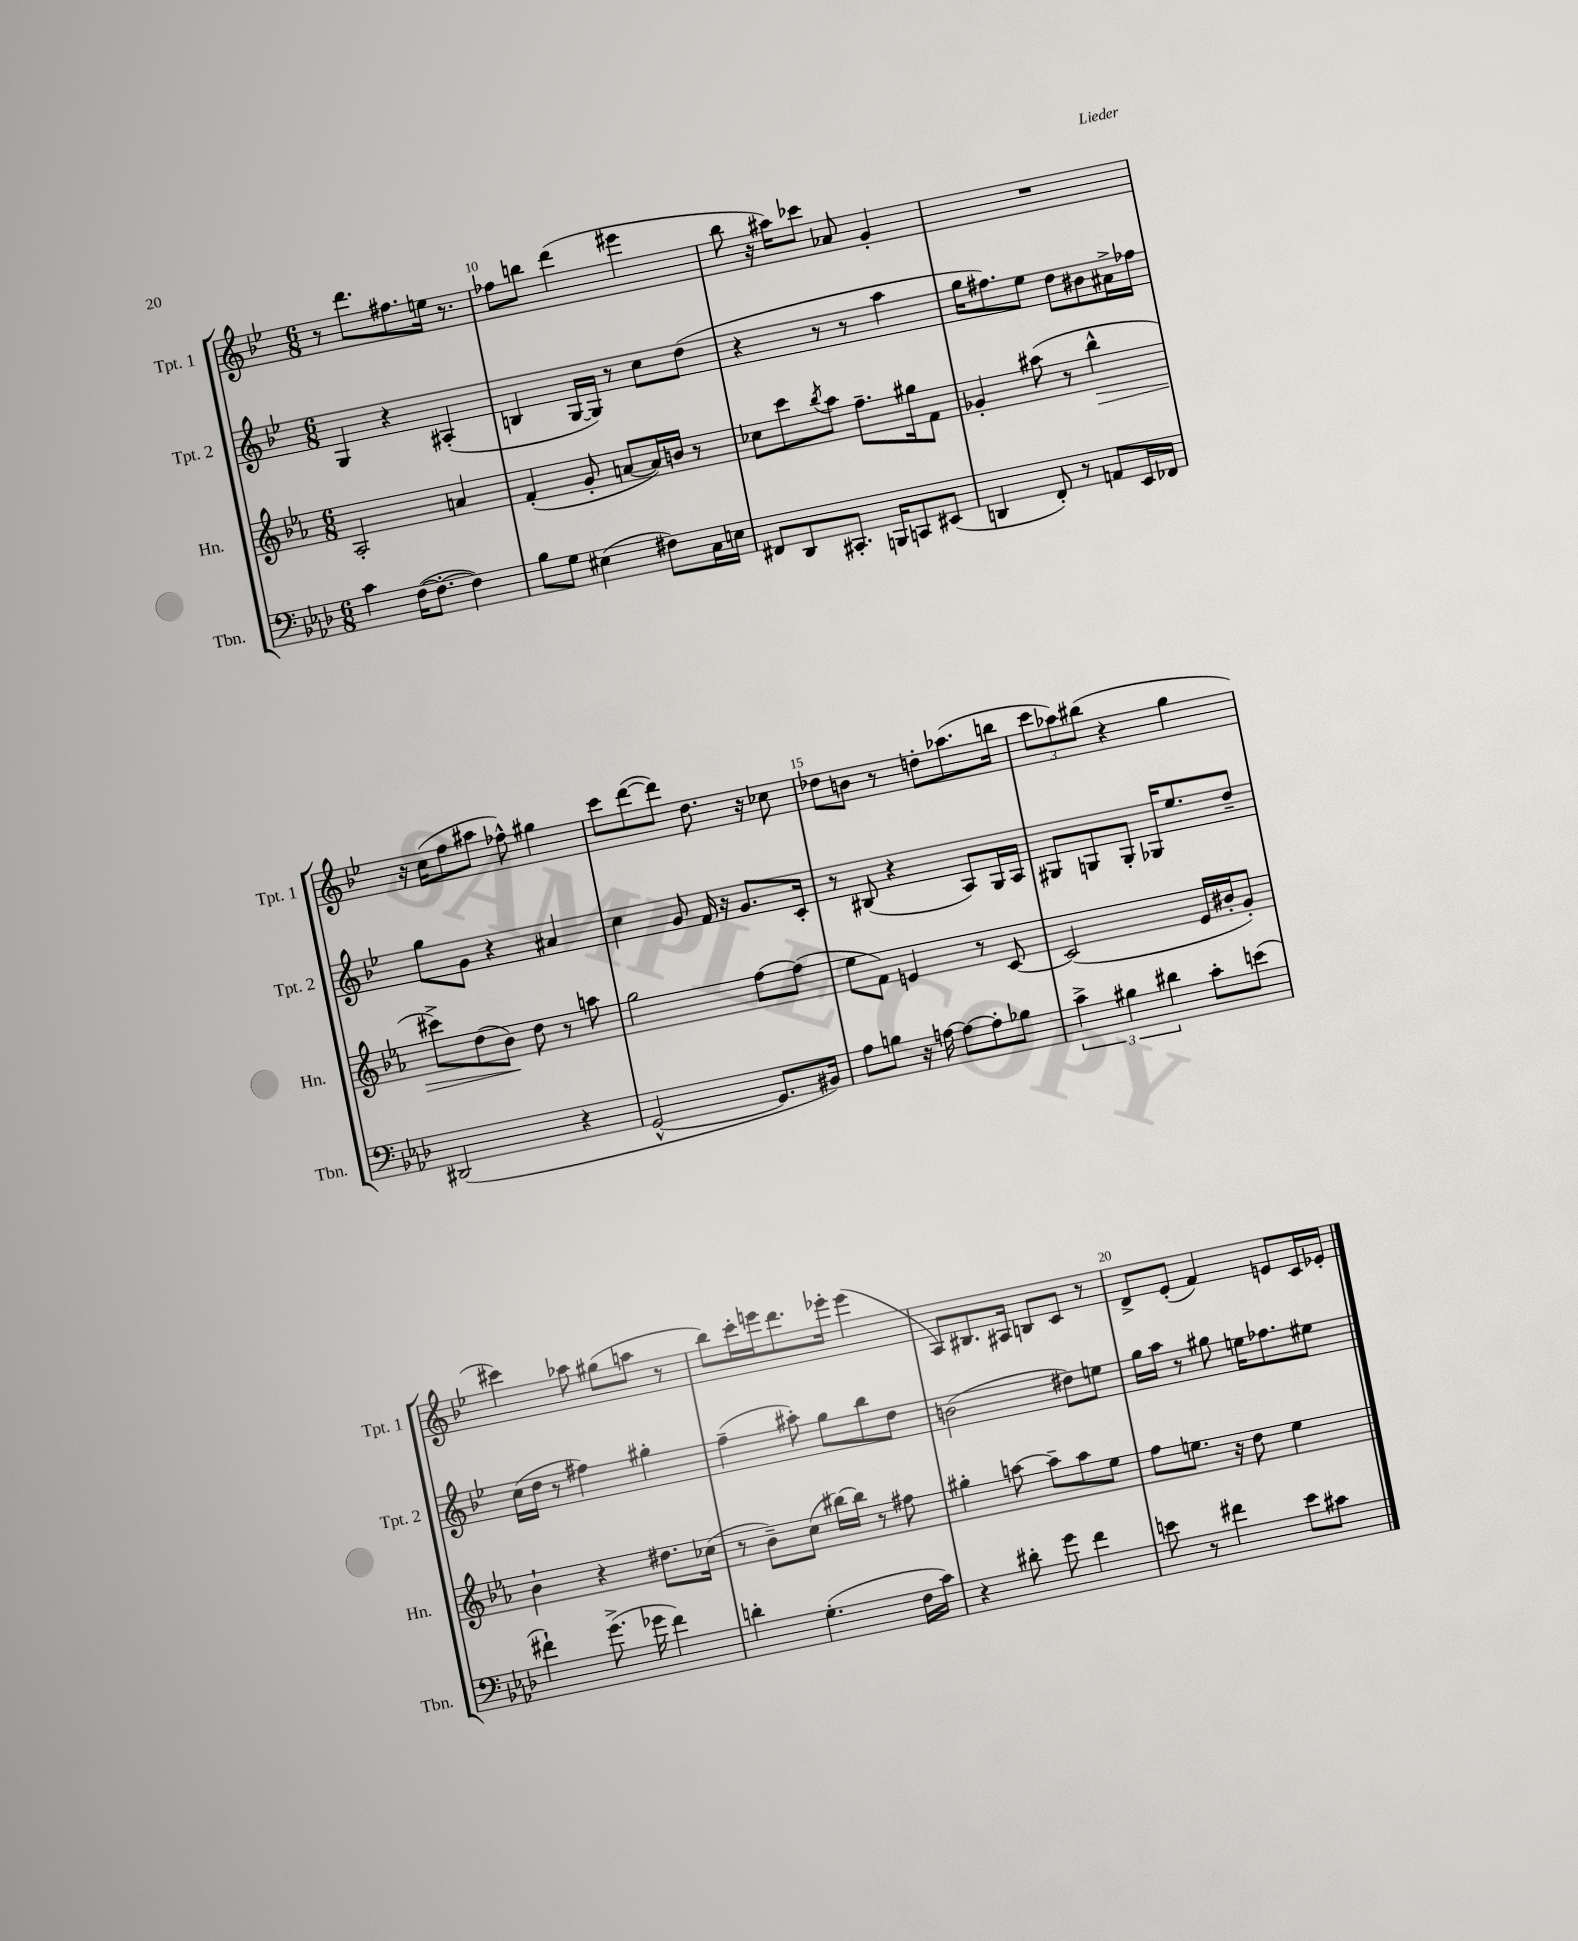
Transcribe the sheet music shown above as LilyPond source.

<<
\new StaffGroup <<
\new Staff = "s0" \with { instrumentName = "Tpt. 1" shortInstrumentName = "Tpt. 1" } {
    \clef treble \key bes \major \numericTimeSignature \time 6/8
    r8 d'''8. fis''8. e''16 r8. |
    fes''8 b''8 d'''4( eis'''4 |
    bes''8 r16 ais''16) ces'''8 aes'8 g'4-. |
    R2. |
    r16 c''16( f''8 ais''8 fes''8-^) gis''4 |
    c'''8 d'''8~( d'''8) d''8. r16 ces''8 |
    des''8 b'8 r8 d''8-. aes''8.( b''16 |
    \tuplet 3/2 { c'''8 aes''8) bis''8( } r4 g''4 |
    cis'''4) aes''8 gis''8( a''8 r8 |
    bes''8) c'''16-. e'''16 d'''8. ees'''16-. ees'''4( |
    a8) bis8. ais16 b8 c'8 r8 |
    d'8-> ees'8-.( f'4) e'8 c'16 ees'16-. \bar "|." |
}
\new Staff = "s1" \with { instrumentName = "Tpt. 2" shortInstrumentName = "Tpt. 2" } {
    \clef treble \key bes \major \numericTimeSignature \time 6/8
    g4 r4 ais4-.( |
    b4 g16~ g16) r8 c''8 d''8( |
    r4 r8 r8 a''4 |
    g''16 fis''8.) ees''8 d''8 bis'8 ais'16-> fes''16 |
    g''8 g'8 r4 ais'4 |
    c''4 g'8 f'16 r16 g'8. c'16-. |
    r8 bis8( r4 a8) g16 a16 |
    gis8 g8 g8-. ges16 ees''8. d''8-- |
    c''16( d''16 r8 fis''4) gis''4-. |
    f''4--( ais''8-.) g''8 bes''8 d''8 |
    b'2( dis''8) e''8 |
    g''16 a''16 r8 gis''8 e''16 fes''8. eis''8 \bar "|." |
}
\new Staff = "s2" \with { instrumentName = "Hn." shortInstrumentName = "Hn." } {
    \clef treble \key ees \major \numericTimeSignature \time 6/8
    aes2-. a'4 |
    f'4-.( g'8-. a'8~ a'16) b'16 r8 |
    ces''8 c'''8 \acciaccatura { bes''8 } aes''8 f''8.-- gis''16 f'8 |
    ges'4-. ais''8( r8 bes''4-^\> |
    cis'''8->) d''8( bes'8\!) d''8 r8 a''8 |
    g''2 f''8~ f''8( |
    ees''8 f'8) e'4 r8 c'8~ |
    c'2( ees'16 bis'16-. g'8-.) |
    bes'4-! r4 dis''8. ces''16( |
    r8 bes'8--) c''8( bis''16~) bis''16 r8 fis''8 |
    gis''4-. a''8~ a''8-- a''8 ees''8 |
    f''8 e''8. r16 d''8 e''4 \bar "|." |
}
\new Staff = "s3" \with { instrumentName = "Tbn." shortInstrumentName = "Tbn." } {
    \clef bass \key aes \major \numericTimeSignature \time 6/8
    c'4 f16~( f8.~-. f4) |
    bes8 g8 eis4( fis8) c16 e16 |
    fis,8 des,8 cis,8.-. b,,16 c,8 eis,8( |
    d,4 f,8-.) r8 a,8 ees,16 fes,16 |
    dis,2( r4 |
    g,2~-^ g,8. bis,16) |
    aes8 b8 r16 a16~ a8~ a8-. bes8 |
    \tuplet 3/2 { c'4-> bis4 dis'4 } c'8-. e'8( |
    fis'4-!) g'8.->( ges'16 fis'4) |
    d'4-. g4.-.( f16 c'16) |
    r4 dis'8-. g'8 f'4 |
    e'8 r8 fis'4 e'8 cis'8 \bar "|." |
}
>>
>>
\layout { \context { \Score currentBarNumber = #9 \override BarNumber.break-visibility = ##(#f #t #t) barNumberVisibility = #(every-nth-bar-number-visible 5) } }
